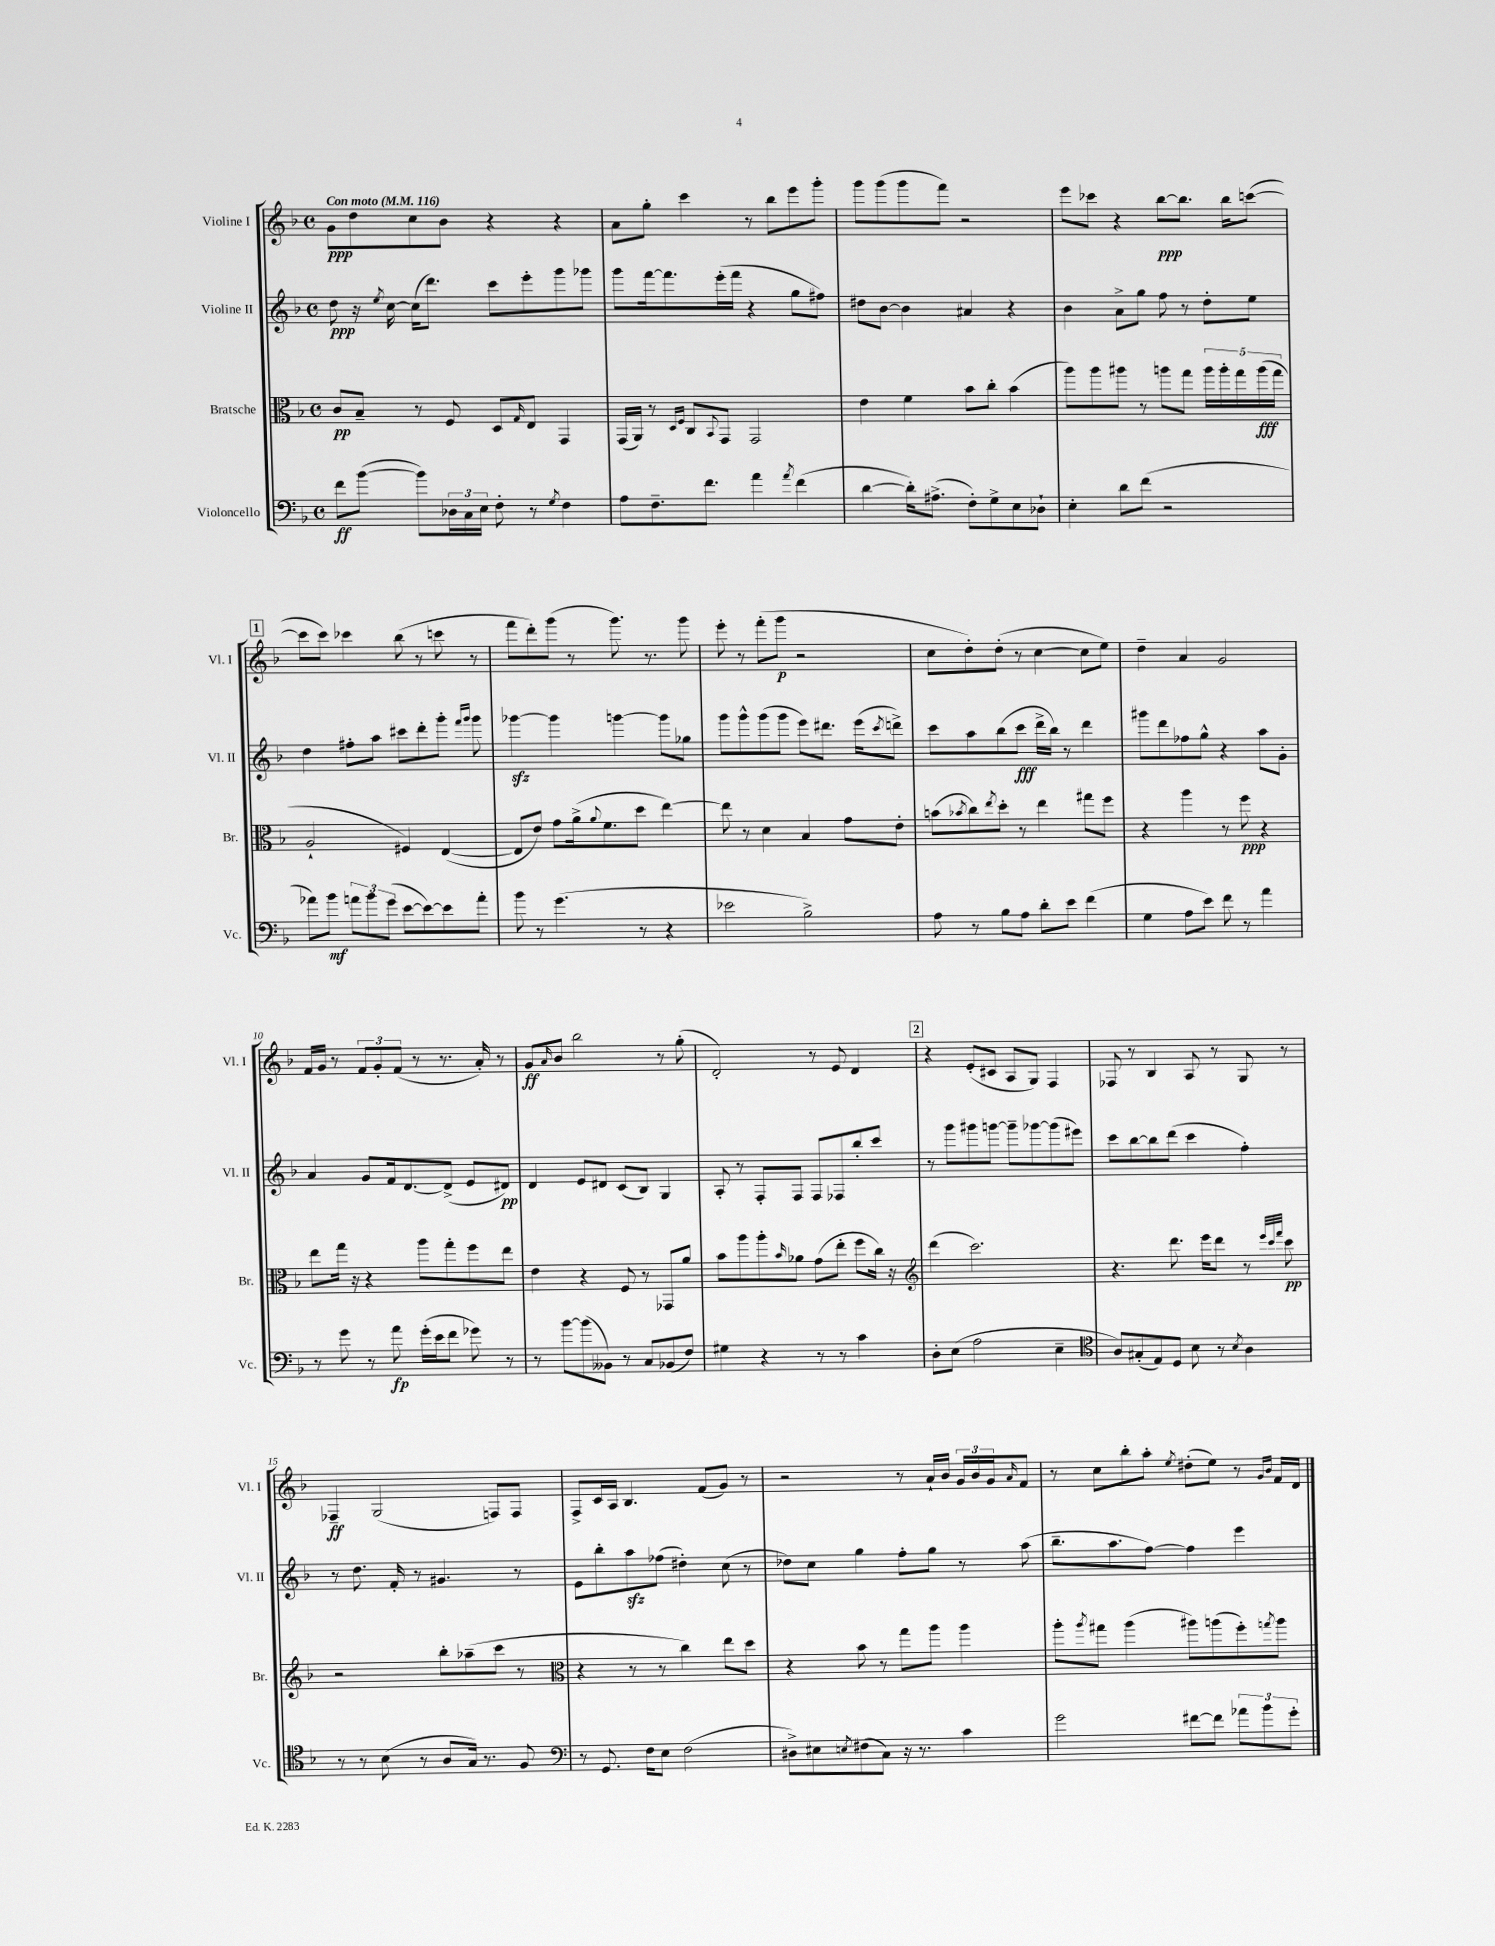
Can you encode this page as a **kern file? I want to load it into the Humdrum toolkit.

**kern	**dynam	**kern	**dynam	**kern	**dynam	**kern	**dynam
*part4	*part4	*part3	*part3	*part2	*part2	*part1	*part1
*staff4	*staff4	*staff3	*staff3	*staff2	*staff2	*staff1	*staff1
*I"Violoncello	*	*I"Bratsche	*	*I"Violine II	*	*I"Violine I	*
*I'Vc.	*	*I'Br.	*	*I'Vl. II	*	*I'Vl. I	*
*clefF4	*	*clefC3	*	*clefG2	*	*clefG2	*
*k[b-]	*	*k[b-]	*	*k[b-]	*	*k[b-]	*
*M4/4	*	*M4/4	*	*M4/4	*	*M4/4	*
*met(c)	*	*met(c)	*	*met(c)	*	*met(c)	*
*MM116	*	*MM116	*	*MM116	*	*MM116	*
=1	=1	=1	=1	=1	=1	=1	=1
!	!	!	!	!	!	!LO:TX:a:B:t=Con moto	!
8f\L	ff	8c/L	pp	8dd\	ppp	8g\L	ppp
([8b-\J	.	8B-~/J	.	16r	.	8dd\	.
.	.	.	.	8qee/	.	.	.
.	.	.	.	[16cc\	.	.	.
8b-\L])	.	8r	.	(16cc\KL]	.	8cc\	.
.	.	.	.	8.ddd\J)	.	.	.
24D-X\L	.	8F/	.	.	.	8b-\J	.
24C\	.	.	.	.	.	.	.
24E\JJ	.	.	.	.	.	.	.
8F'\	.	8D/L	.	8ccc\L	.	4r	.
.	.	16qqG/	.	.	.	.	.
8r	.	8E/J	.	8eee'\	.	.	.
8qG/	.	.	.	.	.	.	.
4F\	.	4GG/	.	8ggg\	.	4r	.
.	.	.	.	8ggg-X\J	.	.	.
=2	=2	=2	=2	=2	=2	=2	=2
8A\L	.	(16GG/LL	.	8ggg\L	.	8a\L	.
.	.	16AA/JJ)	.	.	.	.	.
8.F~\	.	8r	.	[16fff\k	.	8gg'\J	.
.	.	.	.	8.fff\]	.	.	.
.	.	16qqD/LL	.	.	.	.	.
.	.	16qqF/JJ	.	.	.	.	.
.	.	8C/L	.	.	.	4ccc\	.
8.f\J	.	.	.	.	.	.	.
.	.	8qqBB-/	.	.	.	.	.
.	.	8GG/J	.	(16eee'\L	.	.	.
.	.	.	.	16fff\JJ	.	.	.
4a\	.	2GG/	.	4r	.	8r	.
.	.	.	.	.	.	8bb-\L	.
8qa/	.	.	.	.	.	.	.
(4f\	.	.	.	8gg\L	.	8eee\	.
.	.	.	.	8ff#X\J)	.	8ggg'\J	.
=3	=3	=3	=3	=3	=3	=3	=3
[4d\	.	4e\	.	8dd#X\L	.	8ggg\L	.
.	.	.	.	[8b-\J	.	(8ggg\	.
16d'\KL])	.	4f\	.	4b-\]	.	8ggg\	.
(8.A#X^\J	.	.	.	.	.	.	.
.	.	.	.	.	.	8fff\J)	.
8F'\L)	.	8b-\L	.	4a#X/	.	2r	.
8G^\	.	8cc'\J	.	.	.	.	.
8E\	.	(4b-\	.	4r	.	.	.
8D-X`\J	.	.	.	.	.	.	.
=4	=4	=4	=4	=4	=4	=4	=4
4E'\	.	8aa\L)	.	4b-\	.	8eee\L	.
.	.	8aa\	.	.	.	8ccc-X\J	.
8d\L	.	8aa#X\J	.	8a^\L	.	4r	.
(8f\J	.	8r	.	8gg\J	.	.	.
2r	.	8aan\L	.	8ff\	.	[8bb-\L	ppp
.	.	8gg\J	.	8r	.	8.bb-\J]	.
.	.	20aa\LL	.	8dd'\L	.	.	.
.	.	20aa'\	.	.	.	.	.
.	.	.	.	.	.	16bb-\KL	.
.	.	20gg\	.	.	.	.	.
.	.	.	.	8ee\J	.	([8cccn\J	.
.	.	(20aa\	fff	.	.	.	.
.	.	20gg\JJ	.	.	.	.	.
!!LO:LB:g=z
!!LO:REH:place=s1:t=1
=5	=5	=5	=5	=5	=5	=5	=5
8a-X\L)	.	2A`/	.	4dd\	.	8ccc\L]	.
8b-\J	mf	.	.	.	.	8ccc\J)	.
12an\L	.	.	.	8ff#X'\L	.	4ccc-X\	.
12b-\	.	.	.	.	.	.	.
.	.	.	.	8aa\J	.	.	.
(12g\J	.	.	.	.	.	.	.
[8e\L	.	4F#X/)	.	8ccc#X\L	.	(8bb-\	.
8e\_)	.	.	.	8ddd'\	.	8r	.
8e\]	.	([4E/	.	8ggg'\J	.	8cccn\	.
.	.	.	.	16qqfff/LL	.	.	.
.	.	.	.	16qqggg/JJ	.	.	.
8a'\J	.	.	.	8ggg\	.	8r	.
=6	=6	=6	=6	=6	=6	=6	=6
8b-\	.	8E/L]	.	[4ggg-Xzz\	.	8fff\L	.
8r	.	8e/J)	.	.	.	8ddd'\)	.
(4.g\	.	8g\L	.	4ggg-\]	.	(8ggg\J	.
.	.	(16a^\k	.	.	.	8r	.
.	.	8qqa/	.	.	.	.	.
.	.	8.f\	.	.	.	.	.
.	.	.	.	[4gggn\	.	8.ggg\)	.
8r	.	8dd\J	.	.	.	.	.
.	.	.	.	.	.	8.r	.
4r	.	[4ee\)	.	8ggg\L]	.	.	.
.	.	.	.	8gg-X\J	.	8ggg\	.
=7	=7	=7	=7	=7	=7	=7	=7
2e-X\	.	8ee\]	.	8ggg\L	.	8eee'\	.
.	.	8r	.	8ggg^^\	.	8r	.
.	.	4d\	.	(8ggg\	.	(8fff'\L	.
.	.	.	.	8ggg\J	.	8ggg\J	p
2B-^\)	.	4B-/	.	8eee\L)	.	2r	.
.	.	.	.	8.ddd#X\J	.	.	.
.	.	8g\L	.	.	.	.	.
.	.	.	.	(16eee\KL	.	.	.
.	.	.	.	8qccc/	.	.	.
.	.	8e'\J	.	8dddn^\J)	.	.	.
=8	=8	=8	=8	=8	=8	=8	=8
8A\	.	(8bn\L	.	8ccc\L	.	8cc\L	.
.	.	8qb-X/	.	.	.	.	.
8r	.	8cc\)	.	8aa\	.	8dd'\)	.
.	.	8qee/	.	.	.	.	.
8B-\L	.	8dd'\J	.	(8bb-\	.	(8dd'\J	.
8A\J	.	8r	.	8ccc\J	fff	8r	.
8d'\L	.	4ee\	.	16ddd^\LL	.	[4cc\	.
.	.	.	.	16bb-\JJ)	.	.	.
8e\J	.	.	.	8r	.	.	.
(4f\	.	8gg#X\L	.	4ddd\	.	8cc\L]	.
.	.	8ff\J	.	.	.	8ee\J)	.
=9	=9	=9	=9	=9	=9	=9	=9
4G\	.	4r	.	8ggg#X\L	.	4dd~\	.
.	.	.	.	8ddd\	.	.	.
8A\L	.	4aa\	.	8ff-X\	.	4a/	.
8e\J)	.	.	.	8gg^^\J	.	.	.
8f\	.	8r	.	4r	.	2g/	.
8r	.	8ff\	ppp	.	.	.	.
4a\	.	4r	.	8aa\L	.	.	.
.	.	.	.	8g'\J	.	.	.
!!LO:LB:g=z
=10	=10	=10	=10	=10	=10	=10	=10
8r	.	8ee\L	.	4a/	.	16f/LL	.
.	.	.	.	.	.	16g/JJ	.
8g\	.	16gg\Jk	.	.	.	8r	.
.	.	16r	.	.	.	.	.
8r	.	4r	.	8g/L	.	12f/L	.
.	.	.	.	.	.	12g'/	.
8a\	fp	.	.	16f/k	.	.	.
.	.	.	.	.	.	(12f/J	.
.	.	.	.	[8.d/	.	.	.
(16g'\LL	.	8aa\L	.	.	.	8r	.
16e\J	.	.	.	.	.	.	.
8f\J	.	8gg'\	.	(8d^/J]	.	8.r	.
8g-X\)	.	8ff\	.	8e/L	.	.	.
.	.	.	.	.	.	16a'/)	.
8r	.	8ee\J	.	8d#X/J)	pp	8r	.
=11	=11	=11	=11	=11	=11	=11	=11
8r	.	4e\	.	4d/	.	8g/L	ff
.	.	.	.	.	.	16qqa/	.
[8b-\L	.	.	.	.	.	8b-/J	.
(8b-\]	.	4r	.	8e/L	.	2bb-\	.
8BB--X\J)	.	.	.	8d#X/J	.	.	.
8r	.	8F/	.	(8c/L	.	.	.
8C/L	.	8r	.	8B-/J)	.	.	.
(8BB-X/	.	8GG-X/L	.	4G/	.	8r	.
8F/J)	.	8a/J	.	.	.	(8gg'\	.
=12	=12	=12	=12	=12	=12	=12	=12
4G#X\	.	8b-\L	.	8A'/	.	2d'/)	.
.	.	8aa\	.	8r	.	.	.
4r	.	8aa'\	.	8F'/L	.	.	.
.	.	16qqb-/	.	.	.	.	.
.	.	8a-X\J	.	8F/J	.	.	.
8r	.	(8g\L	.	8F/L	.	8r	.
8r	.	8ee'\J	.	8F-X/	.	8e/	.
4c\	.	8ff\L	.	8bb-'/	.	4d/	.
.	.	16cc\Jk)	.	8ccc/J	.	.	.
.	.	16r	.	.	.	.	.
!!LO:REH:place=s1:t=2
=13	=13	=13	=13	=13	=13	=13	=13
*	*	*clefG2	*	*	*	*	*
8D'\L	.	(4ddd\	.	8r	.	4r	.
(8E\J	.	.	.	8ggg\L	.	.	.
2A\	.	2.ccc\)	.	8ggg#X\	.	(8e'/L	.
.	.	.	.	[8gggn\J	.	8c#X/J	.
.	.	.	.	8ggg~\L]	.	8A/L	.
.	.	.	.	[8ggg-X\	.	8G/J)	.
4E~\	.	.	.	(8ggg-\]	.	4F/	.
.	.	.	.	8eee#X\J)	.	.	.
=14	=14	=14	=14	=14	=14	=14	=14
*clefC4	*	*	*	*	*	*	*
8A/L)	.	4.r	.	8ccc\L	.	8F-X/	.
(8G#X'/	.	.	.	[8bb-\	.	8r	.
8E/)	.	.	.	8bb-\]	.	4B-/	.
8D/J	.	8.ddd\	.	(8ddd\J	.	.	.
8B-\	.	.	.	4ccc\	.	8A/	.
.	.	16eee\KL	.	.	.	.	.
8r	.	8ddd\J	.	.	.	8r	.
8qB-/	.	.	.	.	.	.	.
4A\	.	8r	.	4ff'\)	.	8G/	.
.	.	32qqeee/LLL	.	.	.	.	.
.	.	32qqccc/	.	.	.	.	.
.	.	32qqfff/JJJ	.	.	.	.	.
.	.	8ccc\	pp	.	.	8r	.
!!LO:LB:g=z
=15	=15	=15	=15	=15	=15	=15	=15
8r	.	2r	.	8r	.	4F-X~/	ff
8r	.	.	.	8.dd\	.	.	.
(8B-\	.	.	.	.	.	(2G/	.
.	.	.	.	16f'/	.	.	.
8r	.	.	.	8r	.	.	.
8A/L	.	8bb-'\L	.	4.g#X/	.	.	.
16G/Jk)	.	(8aa-X~\	.	.	.	.	.
8.r	.	.	.	.	.	.	.
.	.	8ccc\J	.	.	.	8Fn/L)	.
8F/	.	8r	.	8r	.	8F/J	.
=16	=16	=16	=16	=16	=16	=16	=16
*clefF4	*	*clefC3	*	*	*	*	*
8r	.	4r	.	8e\L	.	8F^/L	.
8.GG/	.	.	.	8bb-'\	.	16c/L	.
.	.	.	.	.	.	16A/JJ	.
.	.	8r	.	8aazz\	.	4.B-/	.
16F\KL	.	.	.	.	.	.	.
8E\J	.	8r	.	(8ff-X\J	.	.	.
(2F\	.	4cc\)	.	4dd#X'\)	.	.	.
.	.	.	.	.	.	(8f/L	.
.	.	8ee\L	.	(8cc\	.	8g/J)	.
.	.	8dd\J	.	8r	.	8r	.
=17	=17	=17	=17	=17	=17	=17	=17
8D#X^\L)	.	4r	.	8dd-X\L)	.	2r	.
8E#X\	.	.	.	8cc\J	.	.	.
8qEn/	.	.	.	.	.	.	.
(8F#X\	.	8b-\	.	4gg\	.	.	.
8C\J)	.	8r	.	.	.	.	.
16r	.	8gg\L	.	8ff'\L	.	8r	.
8.r	.	.	.	.	.	.	.
.	.	8aa\J	.	8gg\J	.	16a`/LL	.
.	.	.	.	.	.	16b-/JJ	.
4c\	.	4aa\	.	8r	.	24g/LL	.
.	.	.	.	.	.	24b-/	.
.	.	.	.	.	.	24g/J	.
.	.	.	.	.	.	16qqa/	.
.	.	.	.	(8aa\	.	8f/J	.
=18	=18	=18	=18	=18	=18	=18	=18
2g\	.	8aa'\L	.	8.bb-~\L	.	8r	.
.	.	8qaa/	.	.	.	.	.
.	.	8gg#X\J	.	.	.	8cc\L	.
.	.	.	.	8.aa\	.	.	.
.	.	(4aa\	.	.	.	8bb-'\	.
.	.	.	.	[8ff\J)	.	8aa'\J	.
.	.	.	.	.	.	8qee/	.
[8f#X\L	.	8aa#X\L)	.	4ff\]	.	(8dd#X'\L	.
8f#\J]	.	(8aan\	.	.	.	8ee\J)	.
12a-X\L	.	8ff'\)	.	4eee\	.	8r	.
12b-\	.	.	.	.	.	.	.
.	.	.	.	.	.	16qqg/LL	.
.	.	8qggn/	.	.	.	16qqb-/JJ	.
.	.	8aa\J	.	.	.	16f/LL	.
12g'\J	.	.	.	.	.	.	.
.	.	.	.	.	.	16d/JJ	.
==	==	==	==	==	==	==	==
*-	*-	*-	*-	*-	*-	*-	*-
